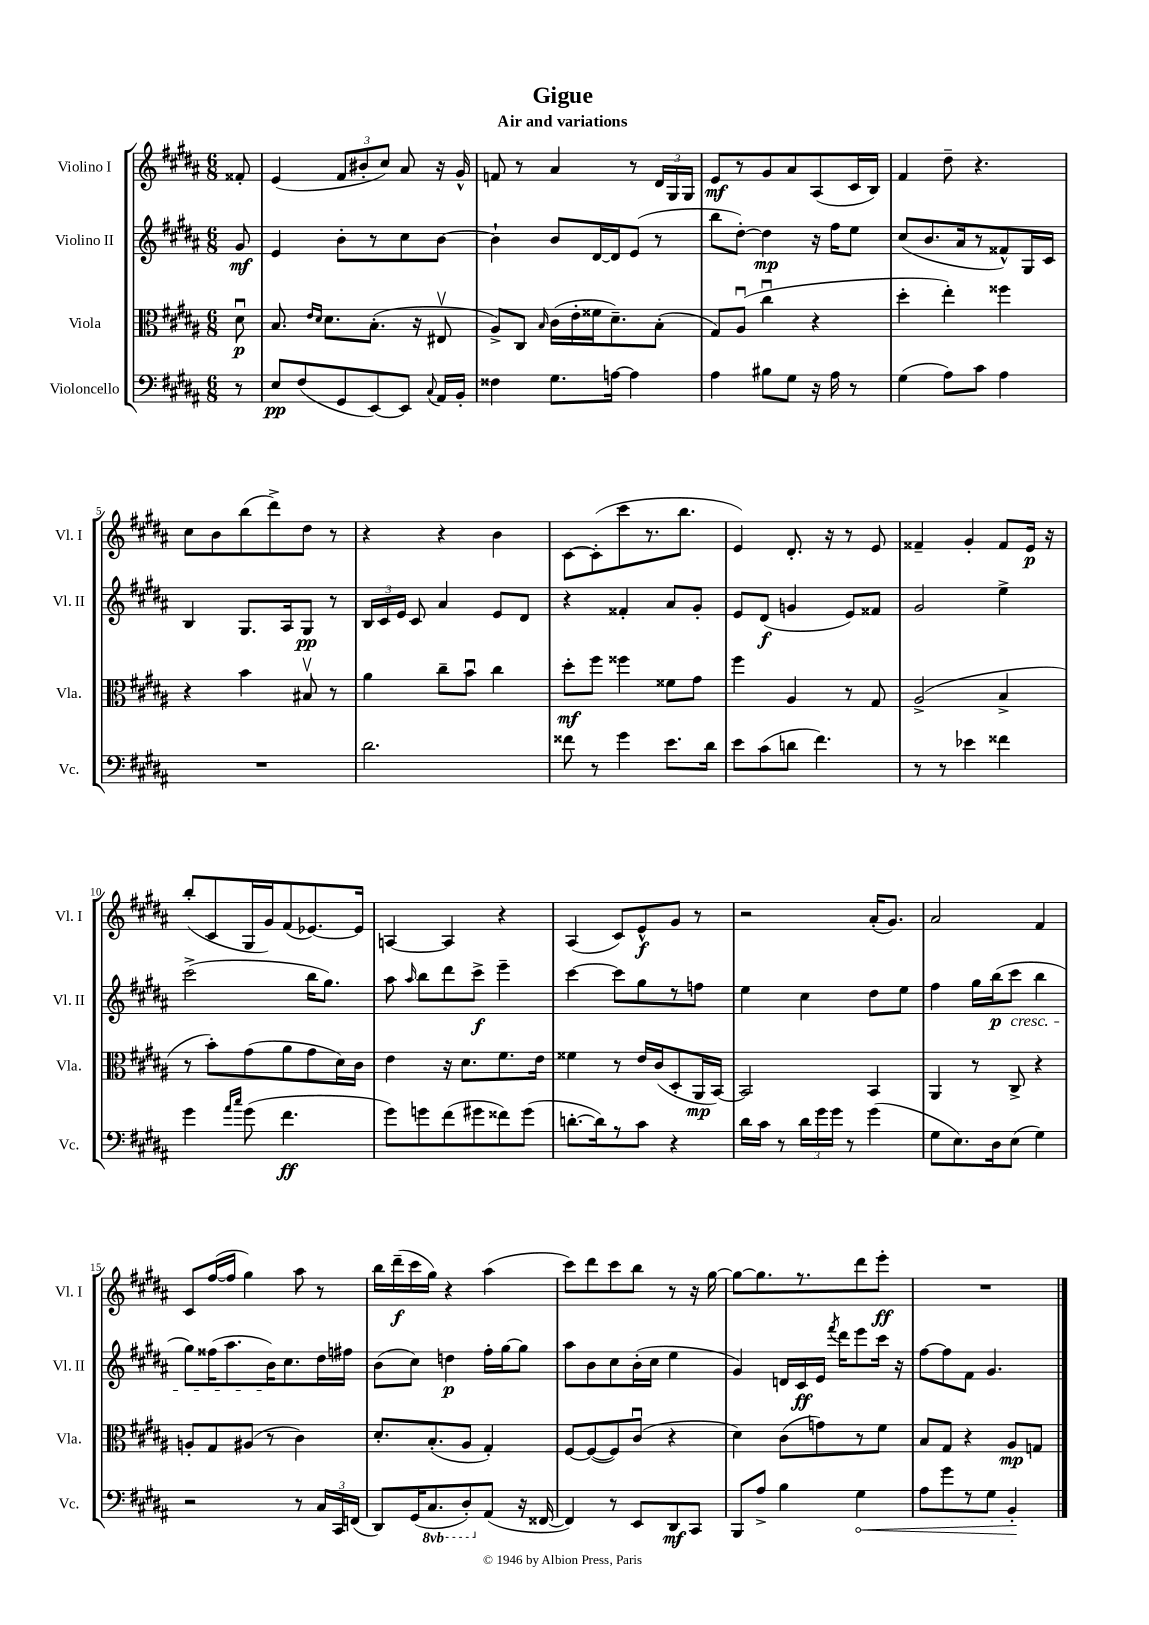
\header { title = "Gigue" subtitle = "Air and variations" }
<<
\new StaffGroup <<
\new Staff = "s0" \with { instrumentName = "Violino I" shortInstrumentName = "Vl. I" } {
    \clef treble \key b \major \numericTimeSignature \time 6/8 \partial 8
    \autoBeamOff fisis'8-. |
    e'4( \tuplet 3/2 { fis'8[ bis'8-. cis''8]) } ais'8 r16 gis'16-^ |
    f'8 r8 ais'4 r8 \tuplet 3/2 { dis'16[ gis16 gis16] } |
    e'8[\mf r8 gis'8 ais'8 ais8( cis'16 b16]) |
    fis'4 dis''8-- r4. |
    cis''8[ b'8 b''8( dis'''8->) dis''8] r8 |
    r4 r4 b'4 |
    cis'8[~ cis'8-.( cis'''8 r8. b''8.] |
    e'4) dis'8.-. r16 r8 e'8 |
    fisis'4-- gis'4-. fisis'8[ e'16]\p r16 |
    b''8[-.( cis'8 gis16 gis'16) fis'8( ees'8.~) ees'16] |
    a4~ a4 r4 |
    ais4( cis'8[) e'8-^\f gis'8] r8 |
    r2 ais'16[-.( gis'8.]) |
    ais'2 fis'4 |
    cis'8[ fis''16~( fis''16] gis''4) ais''8 r8 |
    b''16[ dis'''16--\f( cis'''16 gis''16]) r4 ais''4( |
    cis'''8[) dis'''8 cis'''8 b''8] r8 r16 gis''16~ |
    gis''8[~ gis''8. r8. dis'''8 e'''8]-.\ff |
    R2. \bar "|." |
}
\new Staff = "s1" \with { instrumentName = "Violino II" shortInstrumentName = "Vl. II" } {
    \clef treble \key b \major \numericTimeSignature \time 6/8 \partial 8
    \autoBeamOff gis'8\mf |
    e'4 b'8[-. r8 cis''8 b'8]~ |
    b'4-! b'8[ dis'16~ dis'16 e'8]( r8 |
    b''8[ dis''8]~-.) dis''4\mp r16 fis''16[ e''8] |
    cis''8[( b'8. ais'16 r8 fisis'8-^) gis16 cis'16] |
    b4 gis8.[ ais16 gis8]\pp r8 |
    \tuplet 3/2 { b16[ cis'16 e'16] } cis'8 ais'4 e'8[ dis'8] |
    r4 fisis'4-. ais'8[ gis'8]-. |
    e'8[ dis'8]\f( g'4 e'8[) fisis'8] |
    gis'2 e''4-> |
    cis'''2->( b''16[ gis''8.]) |
    ais''8 \grace { ais''16 } b''8[ dis'''8 cis'''8]->\f e'''4-- |
    cis'''4~ cis'''8[ gis''8 r8 f''8] |
    e''4 cis''4 dis''8[ e''8] |
    fis''4 gis''16[ b''16\p( cis'''8]\cresc b''4 |
    gis''8[) fisis''16( ais''8. b'16\!) cis''8. dis''16 fis''16] |
    b'8[( cis''8]) d''4\p fis''16[-. gis''16~ gis''8] |
    ais''8[ b'8 cis''8 b'16-.( cis''16] e''4 |
    gis'4) d'16[ cis'16\ff e'16] \acciaccatura { fis'''8 } dis'''16[ e'''8 cis'''16] r16 |
    fis''8[~ fis''8 fis'8] gis'4. \bar "|." |
}
\new Staff = "s2" \with { instrumentName = "Viola" shortInstrumentName = "Vla." } {
    \clef alto \key b \major \numericTimeSignature \time 6/8 \partial 8
    \autoBeamOff dis'8\downbow\p |
    b8. \grace { e'16[ dis'16] } dis'8.[ b8.]-.( r16 eis8\upbow |
    ais8[->) cis8] \grace { b16 } cis'16[( e'16-. fisis'16 dis'8.--) b8]-.( |
    gis8[) ais8]\downbow( cis''4\downbow r4 |
    dis''4-. e''4-.) fisis''4 |
    r4 b'4 bis8\upbow r8 |
    ais'4 cis''8[-- b'8]\downbow cis''4 |
    dis''8[-.\mf fis''8] fisis''4 fisis'8[ gis'8] |
    fis''4 ais4 r8 gis8 |
    ais2->( b4-> |
    r8 b'8[-.) gis'8( ais'8 gis'8 dis'16) cis'16] |
    e'4 r16 dis'8.[ fis'8. e'16] |
    fisis'4 r8 e'16[ cis'16( dis8-. ais,16\mp b,16]~) |
    b,2 b,4 |
    ais,4 r8 cis8-> r4 |
    a8[-. gis8 ais8]( r8 cis'4) |
    dis'8.[-. b8.-.( ais8] gis4-.) |
    fis8[~ fis8~( fis8) cis'8]\downbow( r4 |
    dis'4) cis'8[( g'8) r8 fis'8] |
    b8[ gis8] r4 ais8[\mp g8] \bar "|." |
}
\new Staff = "s3" \with { instrumentName = "Violoncello" shortInstrumentName = "Vc." } {
    \clef bass \key b \major \numericTimeSignature \time 6/8 \set Staff.ottavationMarkups = #ottavation-simple-ordinals \partial 8
    \autoBeamOff r8 |
    e8[\pp fis8( gis,8 e,8~) e,8] \appoggiatura { cis8 } ais,16[ b,16]-. |
    fisis4 gis8.[ a16]~ a4 |
    ais4 bis8[ gis8] r16 ais16 r8 |
    gis4( ais8[) cis'8] ais4 |
    R2. |
    dis'2. |
    fisis'8 r8 gis'4 e'8.[ dis'16] |
    e'8[ cis'8( d'8] fis'4.) |
    r8 r8 ees'4 fisis'4 |
    gis'4 \grace { ais'16[ cis''16] } gis'8( fis'4.\ff |
    gis'8[) g'8 fis'8( gis'8 fisis'8) gis'8]( |
    d'8.[~-. d'16) r8 cis'8] r4 |
    dis'16[ cis'16] r8 \tuplet 3/2 { dis'16[ gis'16 gis'16] } r8 gis'4( |
    gis8[ e8.) dis16 e8]( gis4) |
    r2 r8 \tuplet 3/2 { cis16[ cis,16 f,16]( } |
    dis,8[) gis,16( \ottava #-1 cis,8. dis,8-.) \ottava #0 ais,8]( r16 fisis,16~ |
    fisis,4) r8 e,8[ dis,8\mf cis,8] |
    b,,8[ ais8]-> b4 \once \override Hairpin.circled-tip = ##t gis4\< |
    ais8[ gis'8 r8 gis8] b,4-.\! \bar "|." |
}
>>
>>
